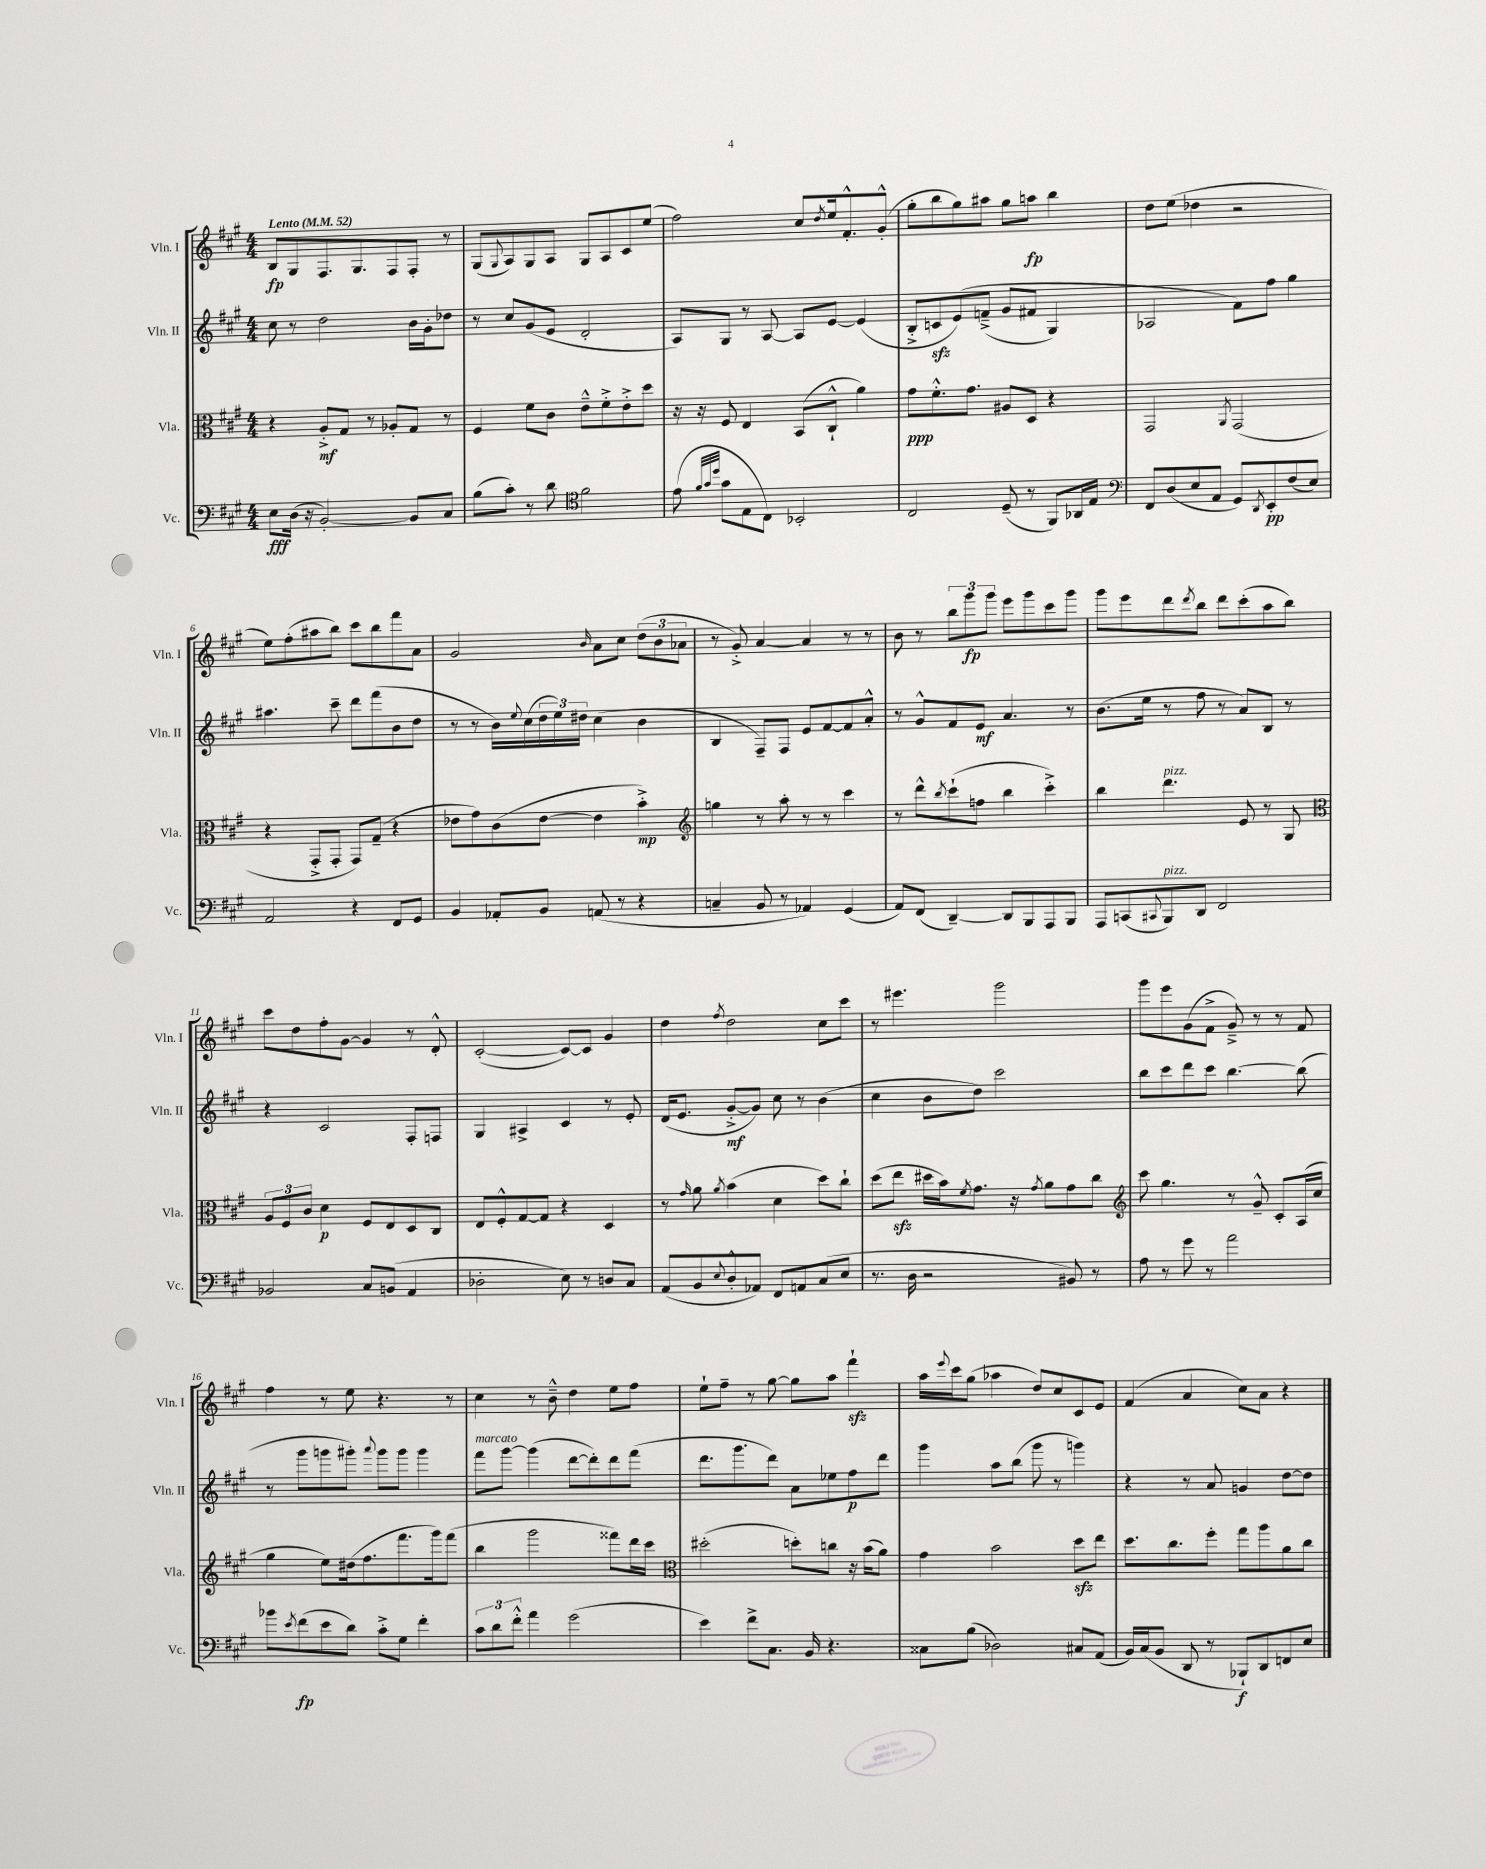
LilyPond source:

<<
\new StaffGroup <<
\new Staff = "s0" \with { instrumentName = "Vln. I" shortInstrumentName = "Vln. I" } {
    \clef treble \key a \major \numericTimeSignature \time 4/4 \tempo "Lento" 4 = 52
    b8\fp gis8 fis8. gis8. fis8 fis8-. r8 |
    gis8( \appoggiatura { gis8 } a8) gis8 a8 gis8 a8 cis'8 e''8( |
    fis''2) cis''8 \acciaccatura { d''8 } e''16 fis'8.-.-^ gis'8-.-^( |
    gis''8-. b''8 gis''8) ais''8 gis''8 a''8\fp b''4 |
    d''8 e''8( des''4 r2 |
    e''8) fis''8-.( ais''8 b''8) cis'''8 b''8 fis'''8 a'8 |
    gis'2 \grace { b'16 } a'8 cis''8 \tuplet 3/2 { d''8( b'8 aes'8 } |
    r8 gis'8-.->) a'4~ a'4 r8 r8 |
    b'8 r8 \tuplet 3/2 { b''8 gis'''8\fp gis'''8 } e'''8 gis'''8 cis'''8 gis'''8 |
    gis'''8 e'''8 d'''8 \acciaccatura { d'''8 } b''8 d'''8 cis'''8-.( a''8 b''8) |
    cis'''8 d''8 fis''8-. gis'8~ gis'4 r8 d'8-.-^ |
    cis'2~-.( cis'8~) cis'8 gis'4 |
    d''4 \acciaccatura { fis''8 } d''2 cis''8 cis'''8 |
    r8 eis'''4. gis'''2 |
    gis'''8 e'''8 gis'8( fis'8-> gis'8--->) r8 r8 fis'8 |
    fis''4 r8 e''8 r4. r8 |
    cis''4 r8 b'8---^ d''4 e''8 fis''8 |
    e''8-! fis''8-- r8 gis''8~ gis''8 a''8 fis'''4-!\sfz |
    a''16 \appoggiatura { e'''8 } cis'''16 gis''8( aes''4 d''8) cis''8 cis'8 e'8 |
    fis'4( a'4 cis''8) a'8 r4 \bar "|." |
}
\new Staff = "s1" \with { instrumentName = "Vln. II" shortInstrumentName = "Vln. II" } {
    \clef treble \key a \major \numericTimeSignature \time 4/4
    cis''8 r8 d''2 b'16 gis'16-. des''8 |
    r8 cis''8 gis'8( e'8 d'2-. |
    a8) gis8 r8 a8~ a8 e'8~ e'4( |
    b8-.-> c'8\sfz e'8)\( f'8--->( gis'8 fis'8 gis4) |
    aes2 fis'8\) fis''8 gis''4 |
    ais''4. cis'''8-- d'''8 fis'''8( b'8 d''8 |
    r8 r8 b'16) \appoggiatura { e''8 } cis''16( \tuplet 3/2 { d''16 e''16) dis''16 } cis''4( b'4 |
    b4 fis8--) fis8 e'8 fis'8~ fis'8 a'8-.-^ |
    r8 gis'8-^ fis'8 e'8\mf a'4. r8 |
    b'8.( e''16 r8 fis''8 r8 a'8) b8 r8 |
    r4 cis'2 fis8-. f8 |
    gis4 ais4-> cis'4 r8 e'8-. |
    d'16( e'8. gis'8~-.->\mf gis'8) cis''8 r8 b'4( |
    cis''4 b'8 d''8) cis'''2 |
    b''8 cis'''8 d'''8 cis'''8 b''4.~ b''8( |
    r8 gis'''8 g'''8 gis'''8-.) \appoggiatura { a'''8 } gis'''8 gis'''8 gis'''4 |
    fis'''8^\markup { \italic "marcato" } gis'''8~ gis'''4( d'''8~ d'''8-.) d'''8 fis'''8( |
    d'''8. gis'''8. d'''8) a'8 ees''8 fis''8\p d'''8 |
    gis'''4 a''8 b''8( gis'''8 r8 g'''4) |
    r4 r8 a'8 g'4 d''8~ d''8 \bar "|." |
}
\new Staff = "s2" \with { instrumentName = "Vla." shortInstrumentName = "Vla." } {
    \clef alto \key a \major \numericTimeSignature \time 4/4
    r4 a8-.->\mf gis8 r8 aes8-. gis8 r8 |
    fis4 fis'8 cis'8 e'8---^ fis'8-.-> e'8-.-> d''8 |
    r16 r16 fis8 e4 b,8( cis8-!-^ a'4) |
    gis'8\ppp fis'8.-.-^ gis'8. ais8 d8 r4 |
    gis,2 \acciaccatura { a,8 } gis,2( |
    r4 gis,8-.-> gis,8-. gis,8) gis8--( r4 |
    ees'8 gis'8) cis'8( ees'8~ ees'4 b'4-.->\mp) |
    \clef treble g''4 r8 a''8-. r8 r8 cis'''4 |
    r8 d'''8-^ \acciaccatura { b''8 } cis'''8-!( f''8 b''4 cis'''4-.->) |
    b''4 d'''4.^\markup { \italic "pizz." } e'8 r8 gis8 |
    \clef alto \tuplet 3/2 { a8 fis8 cis'8 } d'4\p fis8 e8 d8 cis8 |
    e8 fis8-.-^ gis8~ gis8 r4 d4 |
    r8 \grace { gis'16 } a'8 \acciaccatura { a'8 } b'4( d'4 d''8) cis''8-! |
    d''8( e''8\sfz dis''16 b'16) \acciaccatura { fis'8 } gis'8. r16 \acciaccatura { gis'8 } a'8 gis'8 cis''8 |
    \clef treble cis'''8 gis''4. r8 gis'8---^ cis'8-. a16( cis''16 |
    gis''4 e''8) dis''16( fis''8. fis'''8. gis'''16) fis'''8( |
    b''4 gis'''2 fisis'''8) d'''16 cis'''16 |
    \clef alto dis''2-.( d''8-.) c''8 r16 b'16( a'8) |
    gis'4 b'2 d''8\sfz e''8 |
    d''8. cis''8. fis''8-. gis''8 a''8 a'8 cis''8 \bar "|." |
}
\new Staff = "s3" \with { instrumentName = "Vc." shortInstrumentName = "Vc." } {
    \clef bass \key a \major \numericTimeSignature \time 4/4
    e8\fff d16( r16 b,2~-.) b,8 cis8 |
    b8( cis'8-.) r8 d'8 \clef tenor fis'2 |
    e'8( \grace { fis'32 gis'32 d''32 } gis'8 e8 cis8) bes,2-. |
    cis2 d8--( r8 fis,8) aes,16 e16 |
    \clef bass fis,8 d8( e8 a,8 gis,8) \acciaccatura { d,8 } e,8-.\pp fis8( e8) |
    a,2 r4 fis,8 gis,8 |
    b,4 aes,8-. b,8 a,8( r8 r4 |
    c4-- b,8 r8 aes,4) gis,4( |
    a,8) fis,8( d,4~--) d,8 b,,8 a,,8 b,,8 |
    a,,8 c,8( \appoggiatura { cis,8 } b,,8^\markup { \italic "pizz." }) d,8 fis,2 |
    bes,2 cis8 b,8( a,4 |
    des2-. e8) r8 d8 cis8 |
    a,8( b,8 \appoggiatura { e8 } d8-.-^ aes,8) fis,8 a,8 cis8( e8 |
    r8. d16 r2 bis,8) r8 |
    a8 r8 gis'8 r8 a'2 |
    bes'8 \acciaccatura { e'8 } fis'8\fp( e'8 d'8) cis'8-.-> gis8 fis'4-. |
    \tuplet 3/2 { cis'8 d'8 fis'8-.-^ } a'4 gis'2( |
    e'4) fis'8-> cis8. b,16 r4. |
    cisis8 b8( des2) cis8 a,8( |
    b,16) cis16( b,8 d,8 r8 bes,,8-!\f) d,8 f,8 e8 \bar "|." |
}
>>
>>
